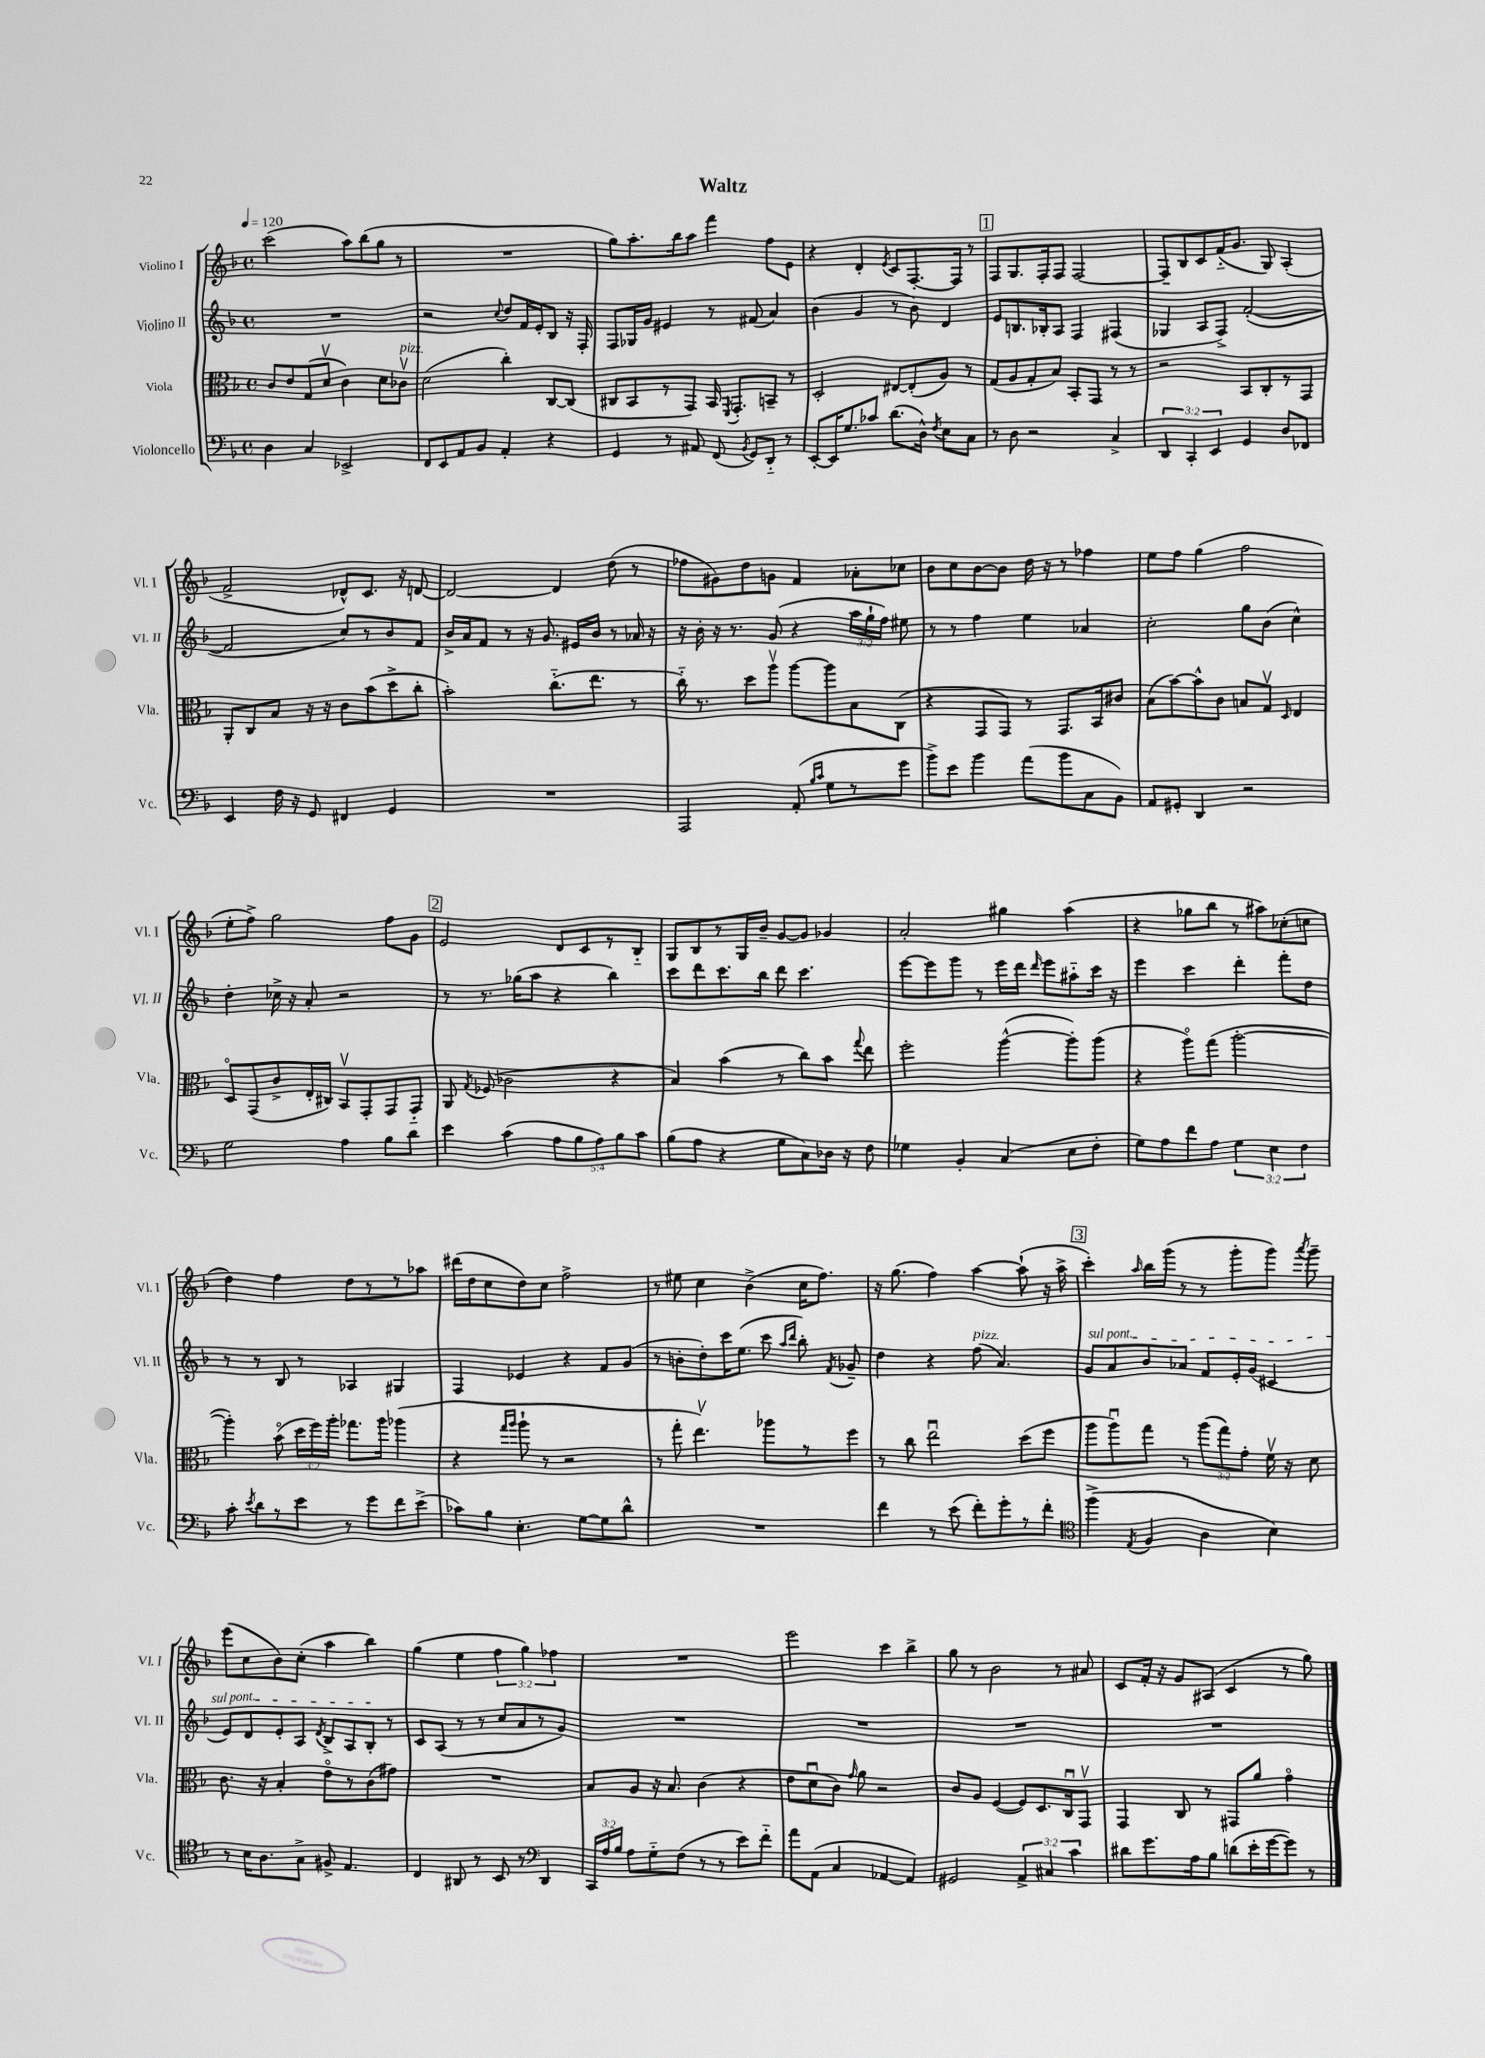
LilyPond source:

\header { title = "Waltz" }
<<
\new StaffGroup <<
\new Staff = "s0" \with { instrumentName = "Violino I" shortInstrumentName = "Vl. I" } {
    \clef treble \key f \major \defaultTimeSignature \time 4/4 \override Staff.TupletNumber.text = #tuplet-number::calc-fraction-text \tempo 4 = 120
    \autoBeamOff c'''2( a''8[) bes''8( g''8] r8 |
    R1 |
    g''8[) a''8.-. bes''16 a''8] f'''4 f''8[ e'8] |
    r4 d'4-. \acciaccatura { e'8 } c'8[ f8.~-. f16] r8 |
    \mark \markup { \box "1" } f8[ g8. f16-. f8] f2~ |
    f8[-- bes8 c'8 f'16-_( g'8.] g8) a4-.( |
    f'2-> des'8[-^) c'8.] r16 d'8~ |
    d'2~ d'4 d''8( r8 |
    fes''8[ gis'8) d''8 g'8] f'4 aes'8[-. ces''8] |
    bes'8[ c''8 bes'8~ bes'8] d''16 r16 r8 fes''4 |
    e''8[ f''8] g''4( f''2 |
    e''8[-. f''8]->) g''2 f''8[ g'8] |
    \mark \markup { \box "2" } e'2 d'8[ c'8 r8 bes8]-_ |
    g8[ bes8 r8 g16 bes'16]-- g'8[~ g'8] ges'4 |
    a'2-. gis''4 a''4( |
    r4 ges''8[ bes''8] r8 ais''8[) ces''8-.( c''8] |
    d''4) f''4 d''8[ r8 r8 aes''8] |
    dis'''16[( d''16 c''8 d''8) c''8] f''2-> |
    r8 eis''8 c''4 bes'4->( c''16[ f''8.]) |
    r16 g''8.( f''4) a''4~ a''8-!( r16 a''16-> |
    \mark \markup { \box "3" } c'''4-.) \grace { a''16 } bes''16[ g'''16]( r8 r8 g'''8[-. g'''8]) \acciaccatura { a'''8 } g'''8-- |
    e'''8[( c''8 bes'8) c''8]-.( a''4 bes''4) |
    g''4( e''4 \tuplet 3/2 { f''4 g''4) fes''4 } |
    R1 |
    e'''2 c'''4 bes''4-> |
    g''8 r8 bes'2 r8 ais'8 |
    c'8[ f'16]-. r16 g'8[ ais8]( c'4 r8 g''8) \bar "|." |
}
\new Staff = "s1" \with { instrumentName = "Violino II" shortInstrumentName = "Vl. II" } {
    \clef treble \key f \major \defaultTimeSignature \time 4/4 \override Staff.TupletNumber.text = #tuplet-number::calc-fraction-text
    \autoBeamOff R1 |
    r2 \appoggiatura { c''8 } d''8[ f'16 e'16-. bes8] r16 f16-. |
    f8[ ges16 g'16] eis'4 r8 fis'8( a'4) |
    bes'4( g'4 r8 bes'8) d'4 |
    \mark \markup { \box "1" } e'8[ b8. bes16-. a8] f4 fis4( |
    ges4 a8[ f8]->) f'2~-.( |
    f'2 c''8[) r8 bes'8 f'8] |
    bes'16[-> a'16 f'8] r8 r16 g'8. eis'16[ bes'16] r8 aes'16 r16 |
    r16 bes'16-. r16 r8. g'8( r4 \tuplet 3/2 { a''16[ g''16-! f''16]) } eis''8 |
    r8 r8 f''4 e''4 aes'4 |
    c''2-. g''8[ bes'8]( c''4-^) |
    d''4-. ces''16-> r16 a'8-. r2 |
    \mark \markup { \box "2" } r8 r8. ges''16[( a''8] r4 bes''4) |
    c'''8[ d'''8 c'''8. bes''16] d'''8 c'''4. |
    e'''8[~ e'''8 g'''8] r8 e'''16[ d'''16] \grace { d'''16 } e'''8[ ais''8-_ c'''16] r16 |
    e'''4 c'''4 d'''4-. f'''8[-. d''8] |
    r8 r8 bes8 r8 aes4 gis4 |
    f4 ees'4 r4 f'8[ g'8]( |
    r8 b'8[-. d''8-.) c'''16 e''8.]( c'''8 \grace { a''16[ d'''16] } bes''8-.) \acciaccatura { f'8 } ges'8-- |
    d''4 r4 f''8^\markup { \italic "pizz." }( a'4.) |
    \mark \markup { \box "3" } \once \override TextSpanner.bound-details.left.text = \markup { \italic "sul pont." } g'8[\startTextSpan a'8 bes'8 aes'8] f'8[ e'16-. g'16]( cis'4 |
    e'8[) d'8 e'8-. a8] \acciaccatura { d'8 } bes8[-> a8 bes8]-.\stopTextSpan r8 |
    c'8[ a8]( r8 r8 c''8[ a'8 r8 g'8]) |
    R1 |
    R1 |
    R1 |
    R1 \bar "|." |
}
\new Staff = "s2" \with { instrumentName = "Viola" shortInstrumentName = "Vla." } {
    \clef alto \key f \major \defaultTimeSignature \time 4/4 \override Staff.TupletNumber.text = #tuplet-number::calc-fraction-text
    \autoBeamOff c'8[ e'8 g8( d'8]\upbow c'4) d'8[ ces'8]\upbow^\markup { \italic "pizz." } |
    d'2( c''4-.) c8[~ c8]( |
    cis8[ bes,8 r8 g,8]) bes,16 \acciaccatura { f,8 } g,8.[-. b,8]-- r8 |
    d2-. eis8[~ eis8-.( a8]) r8 |
    \mark \markup { \box "1" } g8[( a8 g8-. bes8]) bes,8[-. g,8] r8 r8 |
    r2 bes,8[ c8-. r8 g,8] |
    a,8[-. c8 bes8] r16 r16 c'8[ bes'8( d''8-> c''8]-. |
    bes'2-.) c''8.[-_( e''8.] r8 |
    c''16-_) r8. d''8[ a''8]\upbow a''8[~ a''8 bes8 c8]( |
    r4 g,8[ g,8]) r8 g,8.[ bes,16 cis'8] |
    bes8[( bes'8~) bes'8-^ c'8] b8[ g8]\upbow \grace { d16 } e4 |
    d8[\flageolet g,8( c'8-> e16-. cis16]) bes,8[\upbow g,8-. g,8 g,8]-_ |
    \mark \markup { \box "2" } a,8 \acciaccatura { g8 } fes8( ces'2 r4 |
    bes4) bes'4( r8 c''8[) bes'8] \appoggiatura { g''8 } e''8 |
    f''2-. a''4~-^( a''8[-.) a''8]( |
    r4 a''8[\flageolet) g''8]( a''2~-. |
    a''4-.) bes'8\flageolet( \tuplet 3/2 { d''16[ f''16) a''16]-. } ges''8.[ a''16] aes''4( |
    r4 \grace { g''16[ a''16] } a''8-! r8 r2 |
    r8 g''8-. e''4.\upbow) aes''8[ r8 f''8] |
    r8 c''8 e''2\downbow d''8[( f''8] |
    \mark \markup { \box "3" } a''8[ a''8\downbow) g''8] r8 \tuplet 3/2 { a''8[( g''8) g'8]-. } f'16\upbow r16 d'8 |
    c'8. r16 bes4-. e'8[\flageolet r8 c'8( gis'8]) |
    R1 |
    bes8[ a8] r16 bes8. c'4( r4 |
    e'8[ d'8\downbow c'8]) \grace { g'16 } a'8 r2 |
    c'8[ a8] f4~( f8[) d8. c16\downbow g,8]\upbow |
    g,4 c8 r8 gis,8[ a'8] g'4\flageolet \bar "|." |
}
\new Staff = "s3" \with { instrumentName = "Violoncello" shortInstrumentName = "Vc." } {
    \clef bass \key f \major \defaultTimeSignature \time 4/4 \override Staff.TupletNumber.text = #tuplet-number::calc-fraction-text
    \autoBeamOff d4 c4 ees,2-> |
    f,8[ e,8 a,8 bes,8] a,4-. r4 |
    g,4 r8 ais,8 f,8( \acciaccatura { bes,8 } g,8[) d,8]-_ r8 |
    e,8[~-. e,16 g8. ces'8] d'8.[( d16]-^) \acciaccatura { f8 } e8[ c8] |
    \mark \markup { \box "1" } r8 d8 r2 c4-> |
    \tuplet 3/2 { d,4 c,4-. e,4 } g,4 d8[ fes,8] |
    e,4 f16 r16 g,8 fis,4 g,4 |
    R1 |
    a,,2 a,8-.( \grace { bes16[ c'16] } g8[ r8 g'8] |
    bes'8[->) e'8] bes'4 a'8[( bes'8 c8 bes,8]) |
    a,8[ gis,8]-. d,4 r2 |
    g2 a4 bes8[ d'8] |
    \mark \markup { \box "2" } e'4 c'4( \tuplet 5/4 { a8[ bes8 a8) bes8 c'8] } |
    bes8[( a8] r4 g8[ c8) des16] r16 f8 |
    ges4 bes,4-. c4( e8[ f8]-. |
    g8[) a8 f'8 a8] \tuplet 3/2 { g4 e4 f4 } |
    c'8-. \acciaccatura { e'8 } d'8[ r8 e'8] r8 g'8[ f'8 e'8]->( |
    ces'8[) bes8] e4.-. g8[~ g8 d'8]-^ |
    R1 |
    f'4 r8 e'8( f'8[-.) g'8-. r8 f'8]-. |
    \mark \markup { \box "3" } \clef tenor f''4->( \acciaccatura { e8 } f4 a4 bes4) |
    r8 bes16[ a8. g8]-> fis8-> e4. |
    c4 ais,8 r8 bes,8 r8 \clef bass d,4 |
    \tuplet 3/2 { c,16[ a16 bes16] } a8[ g8-_ f8]( r8 r8 e'8[) f'8]-_ |
    a'8[ a,8]( c4 aes,4~ aes,4) |
    gis,2 \tuplet 3/2 { a,4-> cis4 c'4 } |
    dis'8[ g'8. a16 bes8] d'8[( e'16-. g'16~ g'8]) r8 \bar "|." |
}
>>
>>
\layout { \context { \Score \remove "Bar_number_engraver" } }
